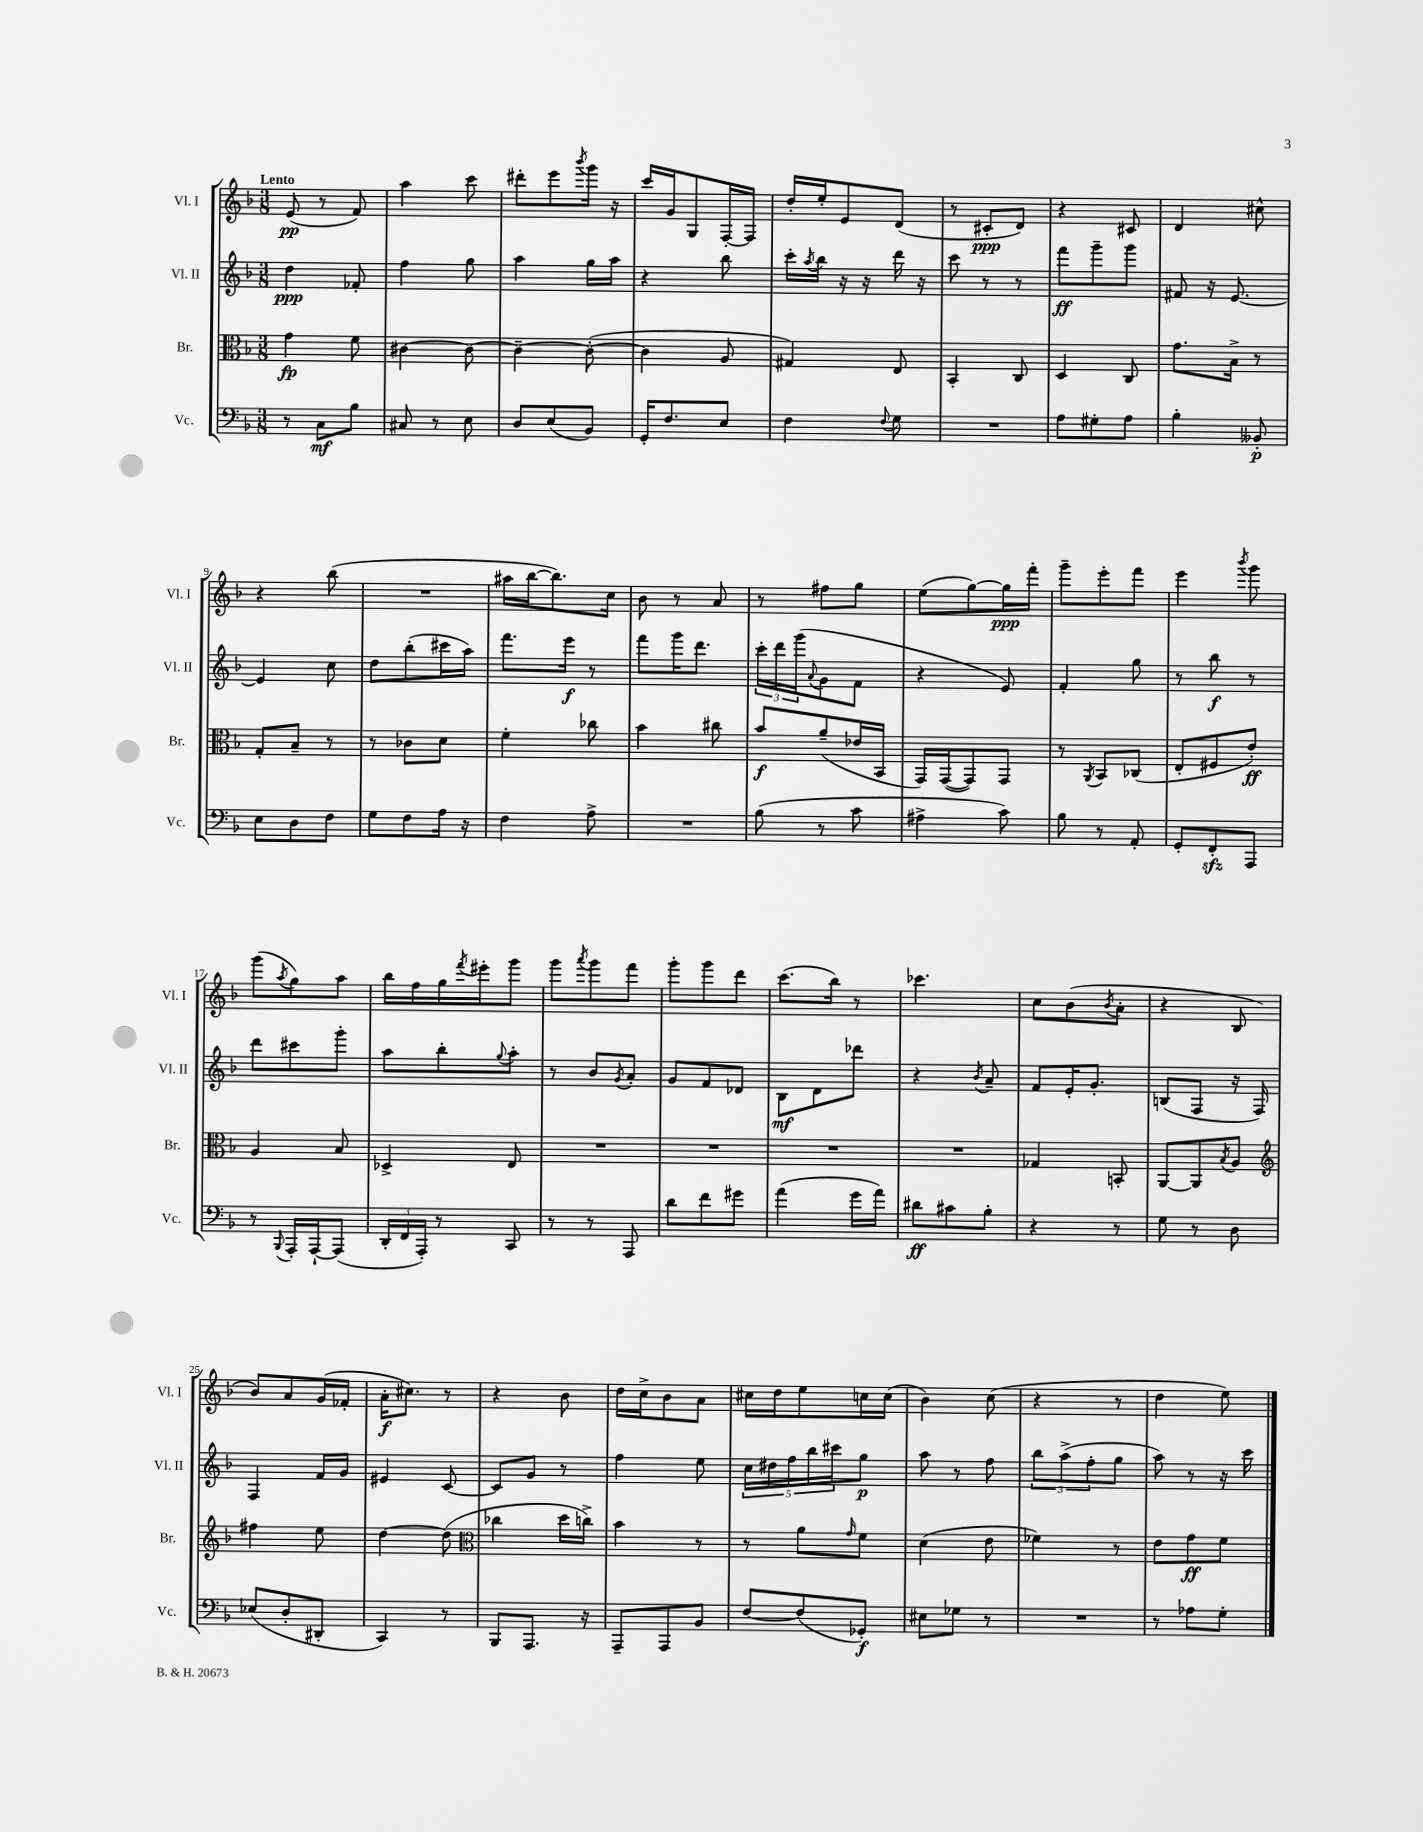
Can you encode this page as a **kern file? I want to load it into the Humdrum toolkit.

**kern	**kern	**kern	**kern
*staff4	*staff3	*staff2	*staff1
*clefF4	*clefC3	*clefG2	*clefG2
*k[b-]	*k[b-]	*k[b-]	*k[b-]
*M3/8	*M3/8	*M3/8	*M3/8
8r	4g\	4dd\	(8e/
8C\L	.	.	8r
8B-\J	8f\	8f-'/	8f/)
=	=	=	=
8C#/	[4c#\	4ff\	4aa\
8r	.	.	.
8E\	8c#\_	8gg\	8ccc\
=	=	=	=
8D/L	4c#~\_	4aa\	8ddd#'\L
(8E/	.	.	8eee\
.	.	.	8qbbb-/
8BB-/J)	(8c#'\_	16gg\LL	16ggg\Jk
.	.	16aa\JJ	16r
=	=	=	=
16GG'/LK	4c#\]	4r	16ccc/LL
8.F/	.	.	16g/J
.	.	.	8G/
8E/J	8A/	8bb-\	[16F'/L
.	.	.	16F/]JJ
=	=	=	=
4F\	4G#/)	16ccc'\LL	16dd'/LL
.	.	8qaa/	.
.	.	16bb-\JJ	16ee'/J
.	.	16r	8e/
.	.	16r	.
8qqF/	.	.	.
8G\	8E/	16ddd\	(8d/J
.	.	16r	.
=	=	=	=
4.r	4BB-'/	8ccc\	8r
.	.	8r	8c#'/L
.	8C/	8r	8d/J)
=	=	=	=
8A\L	4D/	8fff\L	4r
8G#'\	.	8ggg~\	.
8A\J	8C/	8ggg\J	8c#/
=	=	=	=
4B-'\	8.g\L	8f#/	4d/
.	.	16r	.
.	16B-^\Jk	[8.e/	.
8BB--'/	8r	.	8cc#^^\
=	=	=	=
8E\L	8G'/L	4e/]	4r
8D\	8B-~/J	.	.
8F\J	8r	8cc\	(8bb-\
=	=	=	=
8G\L	8r	8dd\L	4.r
8F\	8c-\L	(8bb-'\	.
16A\Jk	8d\J	16ccc#\L	.
16r	.	16aa\JJ)	.
=	=	=	=
4F\	4f'\	8.fff\L	16aa#\LL
.	.	.	[16bb-\J
.	.	.	8.bb-\])
.	.	16eee\Jk	.
8A^\	8cc-\	8r	.
.	.	.	16cc\Jk
=	=	=	=
4.r	4b-\	8fff\L	8b-\
.	.	16ggg\K	8r
.	.	8.ddd\J	.
.	8cc#\	.	8a/
=	=	=	=
(8B-\	8b-/L	24ccc'\LL	8r
.	.	24ddd\	.
.	.	(24ggg\J	.
.	.	8qqa/	.
8r	(8a~/	8g\	8ff#\L
8c\	16e-/L	8f\J	8gg\J
.	16BB-/JJ	.	.
=	=	=	=
4A#^\	16GG/LL)	4r	(8ee\L
.	([16GG/J	.	.
.	8GG/])	.	[8gg\)
8c\)	8GG/J	8e/)	16gg\]L
.	.	.	16fff'\JJ
=	=	=	=
8B-\	8r	4f'/	8ggg~\L
.	8qAA/	.	.
8r	8BB-/L	.	8eee'\
8AA'/	(8C-/J	8gg\	8fff\J
=	=	=	=
8GG'/L	8E'/L	8r	4eee\
8FF'/	8F#/	8bb-\	.
.	.	.	8qbbb-/
8AAA/J	8e'/J)	8r	8ggg\
=	=	=	=
8r	4A/	8ddd\L	(8ggg\L
8qqBBB-/	.	.	8qaa/
16AAA'/LL	.	8ccc#\	8gg\)
[16AAA`/J	.	.	.
(8AAA/]J	8B-/	8ggg'\J	8aa\J
=	=	=	=
24DD'/LL	4D-^/	8aa\L	16bb-\LL
24FF/	.	.	.
.	.	.	16ff\
24AAA'/JJ)	.	.	.
8r	.	8bb-'\	16gg\
.	.	.	8qfff/
.	.	.	16eee#'\J
.	.	8qqgg/	.
8CC/	8E/	8aa'\J	8ggg\J
=	=	=	=
8r	4.r	8r	8ggg\L
.	.	.	8qaaa/
8r	.	8b-/L	8ggg\
.	.	8qg/	.
8AAA/	.	8a'/J	8fff\J
=	=	=	=
8d\L	4.r	8g/L	8ggg'\L
8f\	.	8f/	8ggg\
8g#\J	.	8d-/J	8ddd\J
=	=	=	=
(4a\	4.r	8B-\L	(8.ccc\L
.	.	8d\	.
.	.	.	16bb-\Jk)
16g\LL	.	8ddd-\J	8r
16a\JJ)	.	.	.
=	=	=	=
8d#\L	4.r	4r	4.ccc-\
8c#\	.	.	.
.	.	8qb-/	.
8B-'\J	.	8a~/	.
=	=	=	=
4r	4G-/	8f/L	8cc\L
.	.	16e'/K	(8b-\
.	.	8.g'/J	.
.	.	.	8qb-/
8r	8BB'/	.	8a'\J
=	=	=	=
8G\	[8AA/L	(8B/L	4r
8r	8AA/]	8F/J	.
.	8qB-/	.	.
8D\	8A/J	16r	8B-/
.	.	16F/)	.
=	=	=	=
*	*clefG2	*	*
(8E-/L	4ff#\	4F/	8b-/L)
8D'/	.	.	8a/
8DD#'/J	8ee\	16f/LL	(16g/L
.	.	16g/JJ	16f-'/JJ
=	=	=	=
4CC/)	[4dd\	4e#/	16a'\LK
.	.	.	8.cc#\J)
8r	(8dd\]	[8c/	8r
=	=	=	=
*	*clefC3	*	*
8BBB-/L	4cc-\	8c/]L	4r
8.AAA/J	.	8g/J	.
.	16dd\LL	8r	8b-\
16r	16cc^\JJ)	.	.
=	=	=	=
8AAA~/L	4b-\	4ff\	16dd\LL
.	.	.	16cc^\J
8AAA/	.	.	8b-\
8BB-/J	8r	8ee\	8a\J
=	=	=	=
[8F/L	8r	20cc\LL	16cc#\LL
.	.	20dd#\	.
.	.	.	16dd\J
.	.	20ff\	.
(8F/]	8a\L	.	8ee\
.	.	20bb-\	.
.	.	20ccc#\J	.
.	16qqg/	.	.
8GG-'/J)	8f\J	8gg\J	16cc\L
.	.	.	(16cc\JJ
=	=	=	=
8E#\L	(4d\	8aa\	4b-\)
8G-\J	.	8r	.
8r	8e\	8ff\	(8cc\
=	=	=	=
4.r	4f-\)	12bb-\L	4r
.	.	(12aa^\	.
.	.	12ff'\	.
.	8r	8gg\J	8r
=	=	=	=
8r	8e\L	8aa\)	4dd\
8A-\L	8g\	8r	.
8G'\J	8f\J	16r	8ee\)
.	.	16ccc\	.
==	==	==	==
*-	*-	*-	*-
